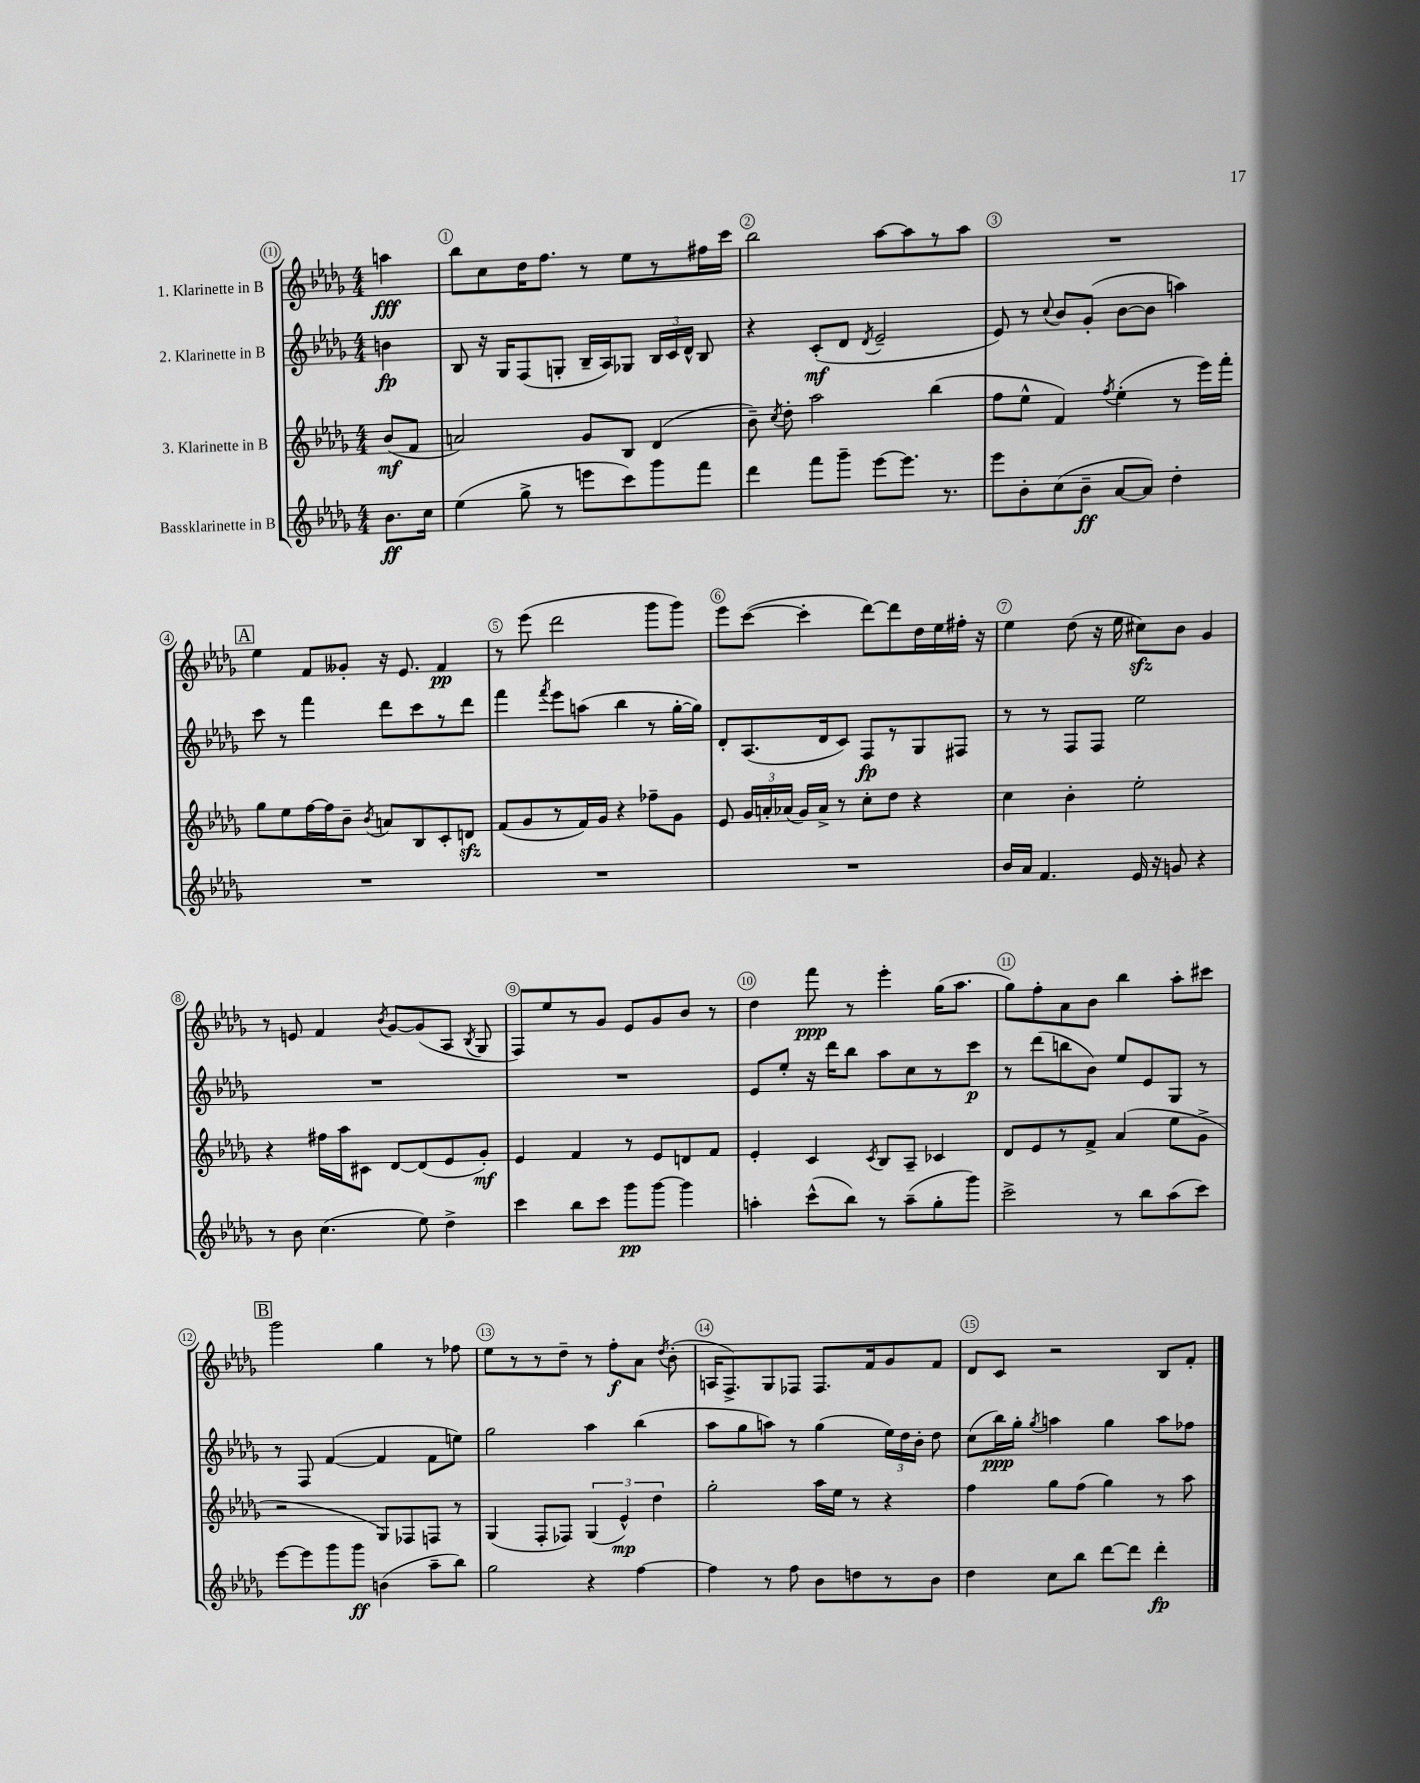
<<
\new StaffGroup <<
\new Staff = "s0" \with { instrumentName = "1. Klarinette in B" } {
    \clef treble \key des \major \numericTimeSignature \time 4/4 \partial 4
    \autoBeamOff a''4\fff |
    bes''8[ c''8 des''16 f''8.] r8 ees''8[ r8 fis''16 c'''16] |
    bes''2 aes''8[~ aes''8 r8 aes''8] |
    R1 |
    \mark \markup { \box "A" } ees''4 f'8[ geses'8]-. r16 ees'8. f'4\pp |
    r8 ees'''8( des'''2 ges'''8[ ges'''8]) |
    ees'''8[ c'''8]~( c'''4-. des'''8[~) des'''8 des''16 ees''16 fis''16]-. r16 |
    ees''4 des''8( r16 ees''16 cis''8[\sfz) bes'8] ges'4 |
    r8 e'8 f'4 \acciaccatura { bes'8 } ges'8[~ ges'8( aes8] \acciaccatura { bes8 } ges8 |
    f8[) ees''8 r8 ges'8] ees'8[ ges'8 bes'8] r8 |
    des''4 f'''8\ppp r8 ees'''4-. ges''16[( aes''8.] |
    ges''8[) f''8-. aes'8 bes'8] bes''4 aes''8[-. cis'''8] |
    \mark \markup { \box "B" } ges'''2 ges''4 r8 fes''8 |
    ees''8[ r8 r8 des''8]-- r8 f''8[-.\f aes'8] \acciaccatura { des''8 } bes'8-.( |
    a16[ f8.->) ges8 fes8] fes8.[ f'16 ges'8 f'8] |
    des'8[ c'8] r2 bes8[ f'8]-. \bar "|." |
}
\new Staff = "s1" \with { instrumentName = "2. Klarinette in B" } {
    \clef treble \key des \major \numericTimeSignature \time 4/4 \partial 4
    \autoBeamOff b'4\fp |
    bes8 r16 ges16[ f8( g8]-. bes16[-- aes16) ges8] \tuplet 3/2 { bes16[ c'16 des'16]-^ } bes8 |
    r4 c'8[-.\mf( des'8] \acciaccatura { des'8 } ees'2-- |
    ees'8) r8 \appoggiatura { c''8 } bes'8[ ges'8]-.( bes'8[~ bes'8] a''4) |
    \mark \markup { \box "A" } c'''8 r8 f'''4 des'''8[ c'''8 r8 des'''8] |
    f'''4 \acciaccatura { f'''8 } ees'''8[ a''8]( bes''4 r8 ges''16[~-. ges''16]) |
    des'8[-. aes8.( des'16 c'8]) f8[\fp r8 ges8 fis8] |
    r8 r8 f8[ f8] ees''2 |
    R1 |
    R1 |
    ees'8[ ees''8]-. r16 des'''16[ bes''8] aes''8[ c''8 r8 c'''8]\p |
    r8 des'''8[( b''8 bes'8]) ees''8[ ees'8 ges8] r8 |
    \mark \markup { \box "B" } r8 f8 f'4~( f'4 f'8[ e''8]) |
    ges''2 aes''4 bes''4( |
    aes''8[ ges''8 a''8]) r8 ges''4( \tuplet 3/2 { ees''16[) des''16 bes'16]-. } des''8 |
    c''8[( bes''16\ppp) ges''16]-. \acciaccatura { ges''8 } a''4 ges''4 a''8[ fes''8] \bar "|." |
}
\new Staff = "s2" \with { instrumentName = "3. Klarinette in B" } {
    \clef treble \key des \major \numericTimeSignature \time 4/4 \partial 4
    \autoBeamOff bes'8[\mf( f'8] |
    a'2) ges'8[ bes8] des'4( |
    bes'8--) \acciaccatura { c''8 } des''8-. aes''2 bes''4( |
    f''8[ ees''8]-^ f'4) \acciaccatura { f''8 } ees''4-.( r8 ees'''16[) f'''16]-. |
    \mark \markup { \box "A" } ges''8[ ees''8 f''16~ f''16 bes'8]-- \acciaccatura { bes'8 } a'8[ bes8 c'8-. d'8]\sfz |
    f'8[( ges'8 r8 f'16) ges'16] r4 fes''8[-- ges'8] |
    ees'8 \tuplet 3/2 { ges'16[ a'16-. aes'16]( } ges'16[) aes'16]-> r8 c''8[-. des''8] r4 |
    c''4 bes'4-. ees''2-. |
    r4 fis''16[ aes''16 cis'8] des'8[~ des'8( ees'8 ges'8]-.\mf) |
    ees'4 f'4 r8 ees'8[ d'8 f'8] |
    ees'4-. c'4 \acciaccatura { c'8 } bes8[ aes8]-- ces'4 |
    des'8[ ees'8 r8 f'8]-> aes'4( ees''8[ ges'8]-> |
    \mark \markup { \box "B" } r2 ges8[) fes8 f8] r8 |
    ges4( f8[-. fes8]) \tuplet 3/2 { ges4( ees'4-^\mp) des''4 } |
    ges''2-. aes''16[ ees''16] r8 r4 |
    f''4 ges''8[ f''8]( ges''4) r8 aes''8 \bar "|." |
}
\new Staff = "s3" \with { instrumentName = "Bassklarinette in B" } {
    \clef treble \key des \major \numericTimeSignature \time 4/4 \partial 4
    \autoBeamOff bes'8.[\ff c''16] |
    ees''4( ges''8-> r8 e'''8[ c'''8) ges'''8 f'''8] |
    des'''4 f'''8[ ges'''8]-- ees'''8[~ ees'''8.] r8. |
    ees'''8[ bes'8-. c''8( bes'8]--\ff aes'8[~ aes'8]) des''4-. |
    \mark \markup { \box "A" } R1 |
    R1 |
    R1 |
    bes'16[ aes'16] f'4. ees'16 r16 g'8 r4 |
    r8 bes'8 c''4.( ees''8) des''4-> |
    c'''4 bes''8[ c'''8] ges'''8[\pp ges'''8]~ ges'''4 |
    a''4-. c'''8[-^( bes''8]) r8 a''8[--( ges''8-. ges'''8]) |
    c'''2-> r8 bes''8[ aes''8( c'''8]) |
    \mark \markup { \box "B" } ees'''8[~ ees'''8 ges'''8 ges'''8]\ff b'4( aes''8[-- bes''8]) |
    ges''2 r4 f''4~ |
    f''4 r8 f''8 bes'8[ d''8 r8 bes'8] |
    des''4 c''8[ bes''8] des'''8[~ des'''8] des'''4-.\fp \bar "|." |
}
>>
>>
\layout { \context { \Score \override BarNumber.break-visibility = ##(#f #t #t) barNumberVisibility = #all-bar-numbers-visible \override BarNumber.stencil = #(make-stencil-circler 0.1 0.3 ly:text-interface::print) } }
